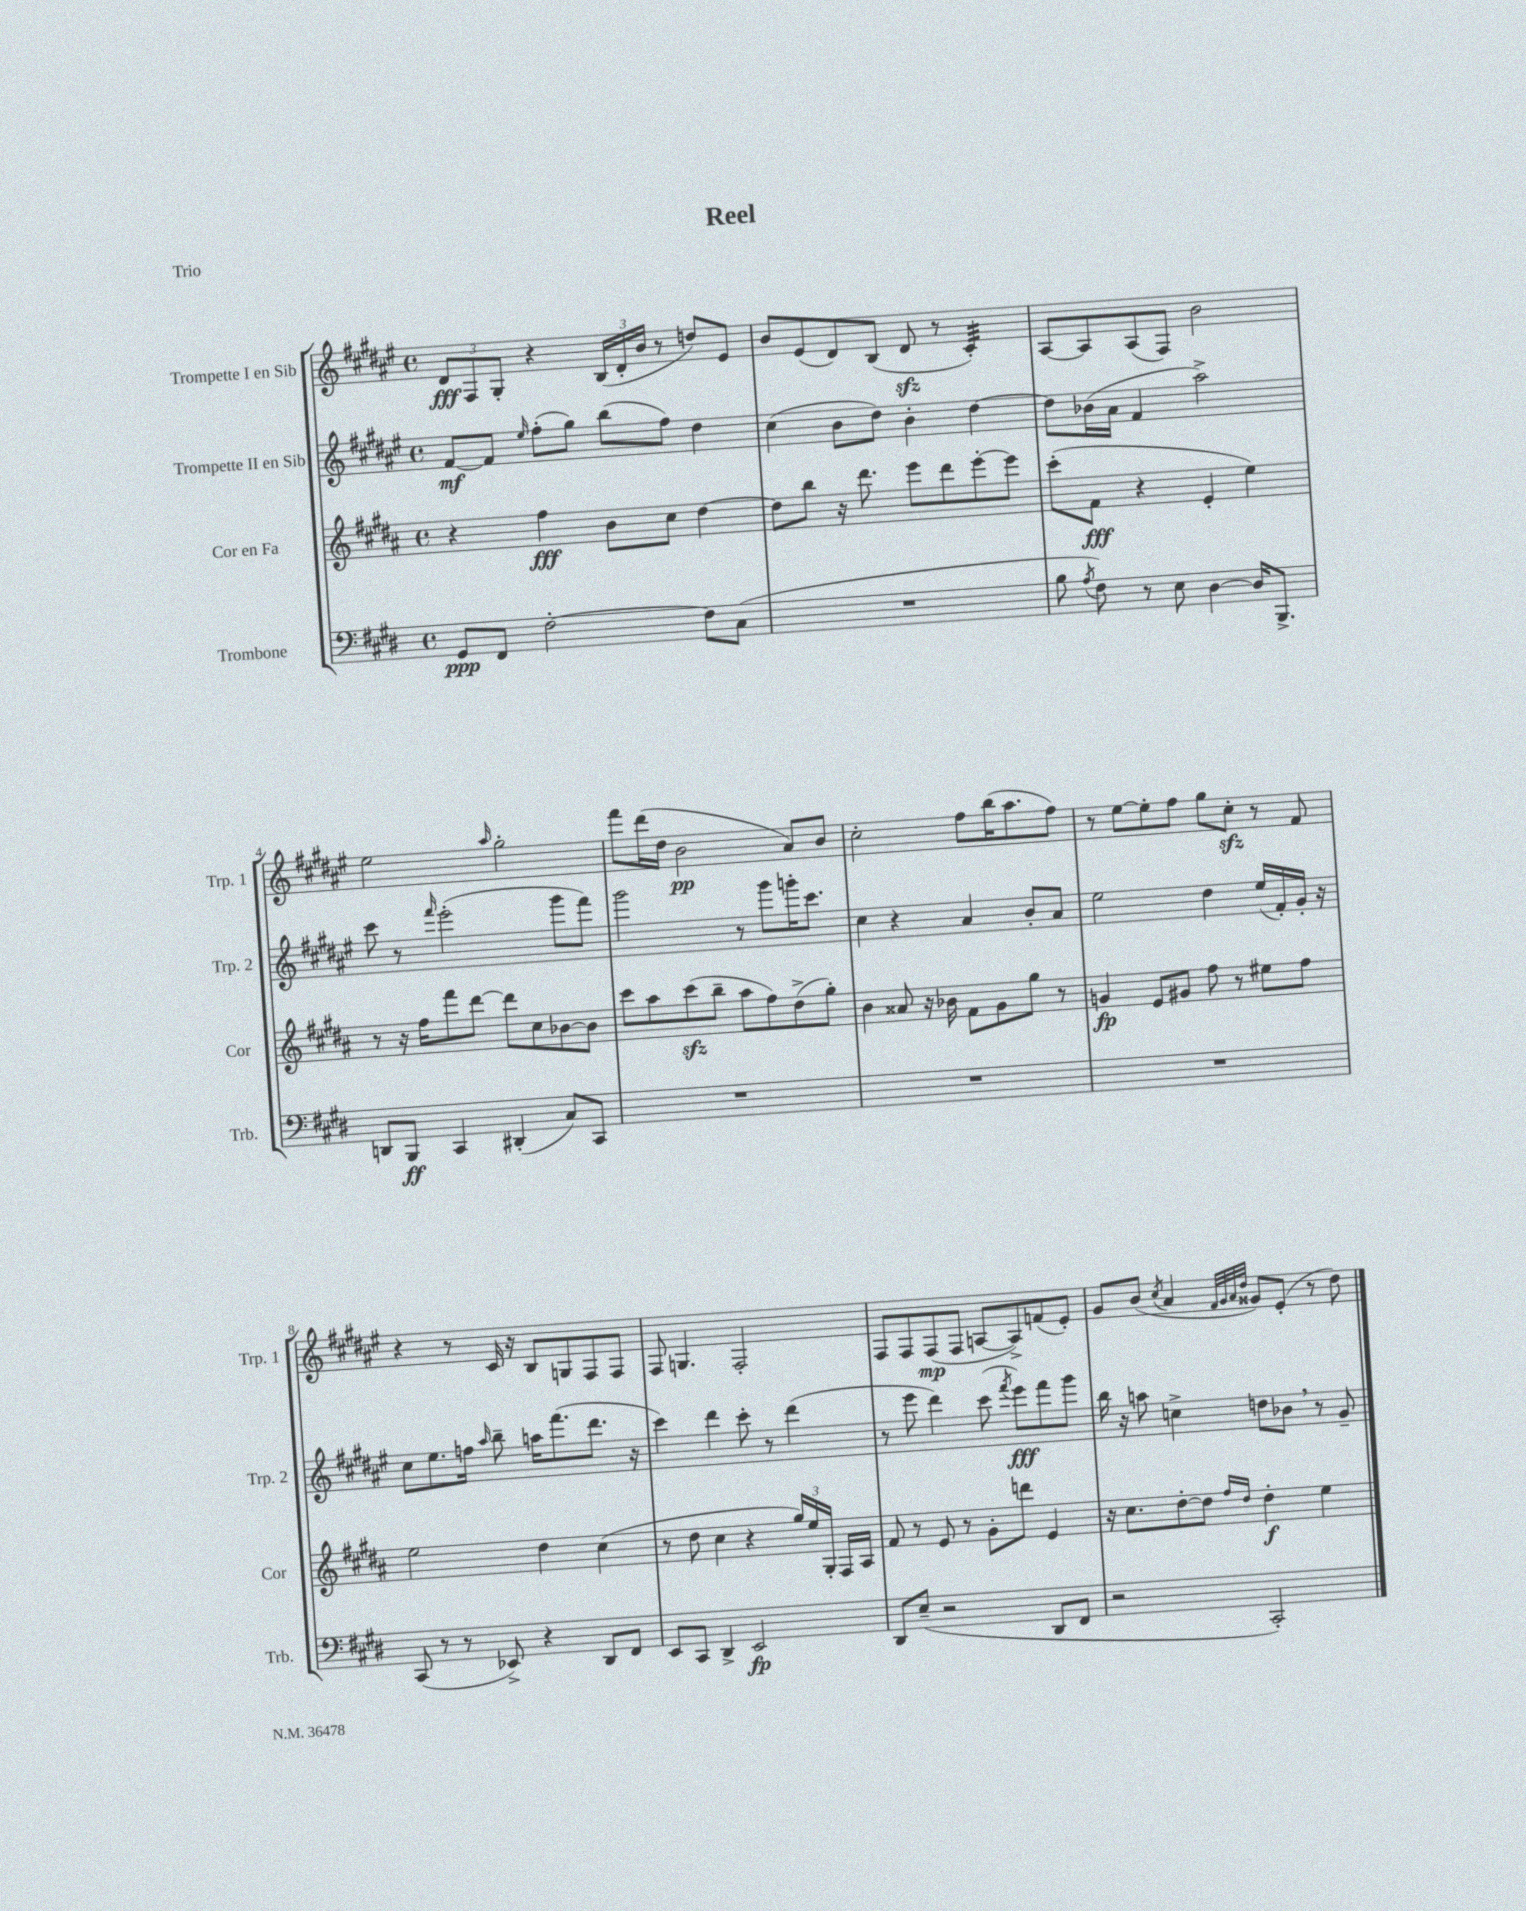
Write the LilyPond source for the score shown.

\header { title = "Reel" piece = "Trio" }
<<
\new StaffGroup <<
\new Staff = "s0" \with { instrumentName = "Trompette I en Sib" shortInstrumentName = "Trp. 1" } {
    \clef treble \key fis \major \defaultTimeSignature \time 4/4
    \autoBeamOff \tuplet 3/2 { dis'8[\fff fis8 gis8]-. } r4 \tuplet 3/2 { b16[( dis'16-. b'16] } r8 d''8[) eis'8] |
    b'8[ eis'8( dis'8) b8]( dis'8\sfz r8 cis'4:32-.) |
    ais8[~ ais8 ais8( fis8]) b'2 |
    eis''2 \grace { ais''16 } gis''2-. |
    fis'''8[ dis'''16( dis''16] b'2\pp ais'8[) b'8] |
    cis''2-. fis''8[ b''16( ais''8. fis''8]) |
    r8 eis''8[~ eis''8-. fis''8] gis''8[ cis''8]-.\sfz r8 fis'8 |
    r4 r8 cis'16 r16 b8[ g8 fis8 fis8] |
    fis8 g4. fis2-. |
    fis8[ fis8 fis8\mp( fis8] a8[~ a8->) f'8( eis'8]-.) |
    gis'8[ b'8]( \acciaccatura { cis''8 } ais'4 \grace { fis'32[ gis'32 ais'32 dis''32] } gisis'8[) eis'8]-.( r8 dis''8) \bar "|." |
}
\new Staff = "s1" \with { instrumentName = "Trompette II en Sib" shortInstrumentName = "Trp. 2" } {
    \clef treble \key fis \major \defaultTimeSignature \time 4/4
    \autoBeamOff fis'8[~\mf fis'8] \grace { eis''16 } fis''8[-.( gis''8]) b''8[( fis''8]) dis''4 |
    cis''4( b'8[ dis''8]) b'4-. dis''4~ |
    dis''8[ bes'16( ais'16] fis'4 ais''2->) |
    cis'''8 r8 \grace { fis'''16 } eis'''2-.( gis'''8[ fis'''8]) |
    gis'''2 r8 gis'''8[ g'''16-. cis'''8.] |
    cis''4 r4 ais'4 b'8[-. ais'8] |
    eis''2 dis''4 eis''16[( fis'16-.) gis'16]-. r16 |
    cis''8[ eis''8. f''16] \grace { ais''16 } b''8-- a''16[ fis'''8.( dis'''8.] r16 |
    cis'''4) dis'''4 cis'''8-. r8 dis'''4( |
    r8 eis'''8 dis'''4) cis'''8( \acciaccatura { fis'''8 } eis'''8[\fff) fis'''8 gis'''8] |
    b''16 r16 a''8 c''4-> d''8[ bes'8] \breathe r8 gis'8-- \bar "|." |
}
\new Staff = "s2" \with { instrumentName = "Cor en Fa" shortInstrumentName = "Cor" } {
    \clef treble \key b \major \defaultTimeSignature \time 4/4
    \autoBeamOff r4 fis''4\fff b'8[ cis''8] dis''4~ |
    dis''8[ b''8] r16 dis'''8. e'''8[ dis'''8 e'''8~-. e'''8] |
    cis'''8[-.( fis'8]\fff r4 e'4-. e''4) |
    r8 r16 fis''16[ fis'''8 dis'''8]~ dis'''8[ cis''8 bes'8~ bes'8] |
    cis'''8[ ais''8 cis'''8\sfz( b''8]-- ais''8[ fis''8) dis''8->( gis''8]-.) |
    b'4 aisis'8 r16 bes'16 fis'8[ gis'8 gis''8] r8 |
    g'4\fp e'8[ gis'8] fis''8 r8 eis''8[ fis''8] |
    e''2 dis''4 cis''4( |
    r8 dis''8 cis''4 r4 \tuplet 3/2 { gis''16[) e''16 gis16]-. } fis16[ ais16] |
    fis'8 r8 e'8 r8 gis'8[-. d'''8] e'4 |
    r16 cis''8.[ dis''8~-. dis''8] \grace { fis''16[ dis''16] } dis''4-.\f e''4 \bar "|." |
}
\new Staff = "s3" \with { instrumentName = "Trombone" shortInstrumentName = "Trb." } {
    \clef bass \key e \major \defaultTimeSignature \time 4/4
    \autoBeamOff gis,8[\ppp fis,8] fis2~-. fis8[ cis8]( |
    R1 |
    b8 \acciaccatura { a8 } fis8) r8 e8 dis4~ dis16[ b,,8.]-> |
    d,8[ b,,8]\ff cis,4 dis,4-.( cis8[) cis,8] |
    R1 |
    R1 |
    R1 |
    cis,8( r8 r8 ees,8->) r4 dis,8[ fis,8] |
    e,8[ cis,8] dis,4-> e,2\fp |
    dis,8[ e8]--( r2 dis,8[ fis,8] |
    r2 cis,2-.) \bar "|." |
}
>>
>>
